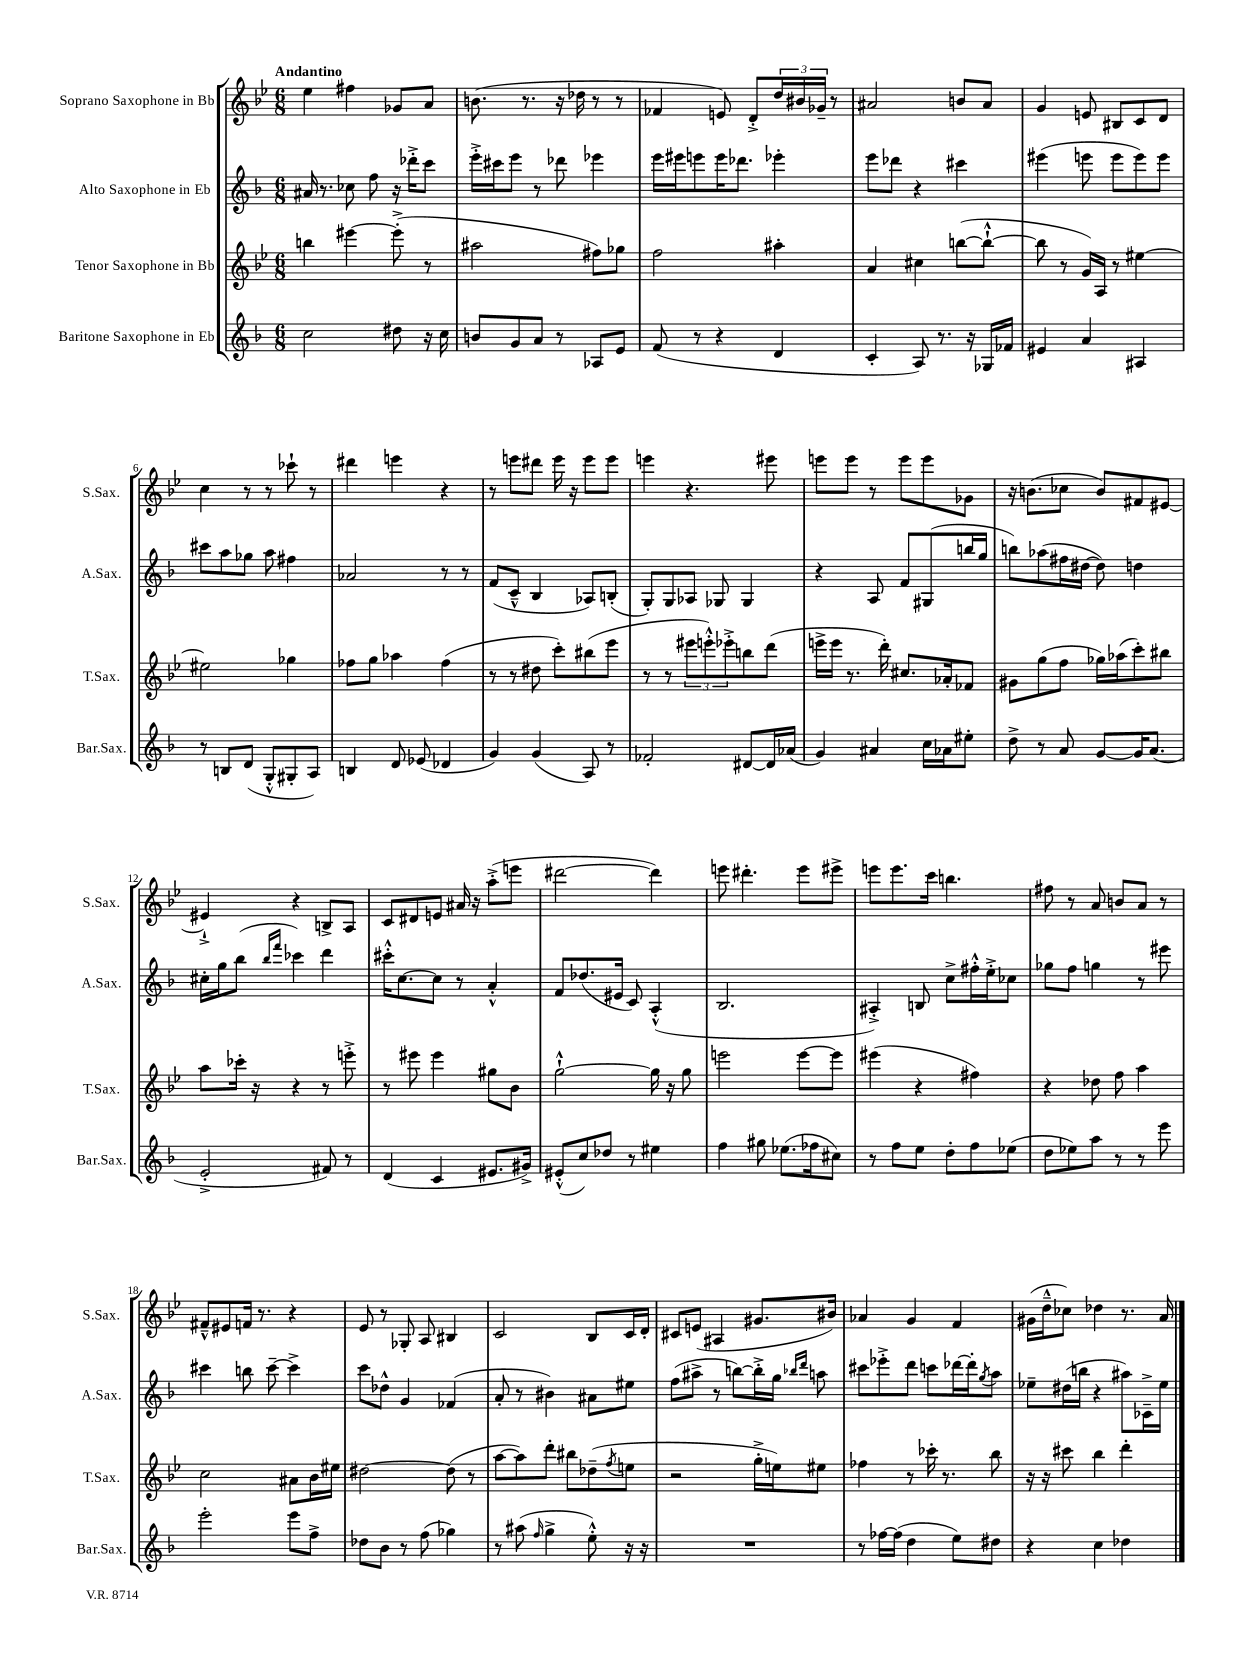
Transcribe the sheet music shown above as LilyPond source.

<<
\new StaffGroup <<
\new Staff = "s0" \with { instrumentName = "Soprano Saxophone in Bb" shortInstrumentName = "S.Sax." } {
    \clef treble \key bes \major \numericTimeSignature \time 6/8 \tempo "Andantino"
    ees''4 fis''4 ges'8 a'8 |
    b'8.( r8. r16 des''16 r8 r8 |
    fes'4 e'8) d'8-.-> \tuplet 3/2 { d''16 bis'16 ges'16-- } r8 |
    ais'2 b'8 ais'8 |
    g'4 e'8 bis8 c'8 d'8 |
    c''4 r8 r8 ces'''8-! r8 |
    dis'''4 e'''4 r4 |
    r8 e'''8 dis'''8 e'''16 r16 e'''8 e'''8 |
    e'''4 r4. eis'''8 |
    e'''8 e'''8 r8 e'''8 e'''8 ges'8 |
    r16 b'8.( ces''8 b'8) fis'8 eis'8~ |
    eis'4-!-> r4 b8-> a8 |
    c'8 dis'8 e'8 ais'16 r16 a''8-.->( e'''8 |
    dis'''2~ dis'''4) |
    e'''8 dis'''4.-. e'''8 eis'''8-> |
    e'''8 e'''8. c'''16 b''4. |
    fis''8 r8 a'8 b'8 a'8 r8 |
    fis'8---^ eis'8 f'16 r8. r4 |
    ees'8 r8 ges8-. a8 bis4 |
    c'2 bes8 c'16 d'16-. |
    cis'8 e'8( ais4 gis'8. bis'16) |
    aes'4 g'4 f'4 |
    gis'16( d''16---^ ces''8) des''4 r8. a'16 \bar "|." |
}
\new Staff = "s1" \with { instrumentName = "Alto Saxophone in Eb" shortInstrumentName = "A.Sax." } {
    \clef treble \key f \major \numericTimeSignature \time 6/8
    ais'16 r8. ces''8 f''8 r16 des'''16-.-> c'''8 |
    e'''16-.-> cis'''16 e'''8 r8 des'''8 ees'''4 |
    e'''16 eis'''16 e'''8 e'''16 des'''8. ees'''4-. |
    e'''8 des'''8 r4 cis'''4 |
    eis'''4( e'''8 e'''8 e'''8) e'''8 |
    cis'''8 a''8 ges''8 a''8 fis''4 |
    aes'2 r8 r8 |
    f'8( c'8---^ bes4 aes8) b8-.( |
    g8-.) g8 aes8 ges8 ges4 |
    r4 a8 f'8 gis8( b''16 g''16 |
    b''8) aes''8( fis''16 dis''16~ dis''8) d''4 |
    cis''16-. g''16 bes''8( \grace { bes''16 f'''16 } ces'''4) d'''4 |
    cis'''16-.-^ c''8.~ c''8 r8 a'4-.-^ |
    f'8 des''8.( eis'16 c'8) a4-.-^( |
    bes2. |
    ais4-.->) b8 c''8-> fis''16-.-^ e''16-.-> ces''8 |
    ges''8 f''8 g''4 r8 eis'''8 |
    cis'''4 b''8 cis'''8~-- cis'''4-> |
    c'''8 des''8-^ g'4 fes'4( |
    a'8-. r8 bis'4) ais'8 eis''8 |
    f''8( ais''8-> r8 b''8~) b''16-.-> g''16 \grace { bes''16 d'''16 } a''8 |
    cis'''8 ees'''8-.-> d'''8 c'''8 des'''16~ des'''16-. \acciaccatura { g''8 } a''8 |
    ees''8-- dis''16( b''16 r4 ais''8) ces'16---> ees''16 \bar "|." |
}
\new Staff = "s2" \with { instrumentName = "Tenor Saxophone in Bb" shortInstrumentName = "T.Sax." } {
    \clef treble \key bes \major \numericTimeSignature \time 6/8
    b''4 eis'''4~ eis'''8-.->( r8 |
    ais''2 fis''8) ges''8 |
    f''2 ais''4-. |
    a'4 cis''4 b''8~( b''8~-!-^ |
    b''8 r8 g'16) a16 r8 eis''4~ |
    eis''2 ges''4 |
    fes''8 g''8 aes''4 fes''4( |
    r8 r8 dis''8 c'''8-.) bis''8( ees'''8 |
    r8 r8 \tuplet 3/2 { eis'''8 e'''8-.-^) ees'''8-.-> } b''8 d'''8( |
    e'''16-> e'''16 r8. d'''16-.) cis''8. aes'16-. fes'8 |
    gis'8 g''8( f''8 ges''16) aes''16( c'''8-.) bis''8 |
    a''8 ces'''16-. r16 r4 r8 e'''8-.-> |
    r8 eis'''8 eis'''4 gis''8 bes'8 |
    g''2~-!-^ g''16 r16 g''8 |
    e'''2 e'''8~ e'''8 |
    eis'''4( r4 fis''4) |
    r4 des''8 f''8 a''4 |
    c''2 ais'8 bes'16 eis''16 |
    dis''2~ dis''8( r8 |
    a''8~ a''8) d'''8-. bis''8 des''8--( \acciaccatura { f''8 } e''8 |
    r2 g''16-.-> e''16) eis''8 |
    fes''4 r8 ces'''16-. r8. bes''8 |
    r16 r16 cis'''8 bes''4 d'''4-. \bar "|." |
}
\new Staff = "s3" \with { instrumentName = "Baritone Saxophone in Eb" shortInstrumentName = "Bar.Sax." } {
    \clef treble \key f \major \numericTimeSignature \time 6/8
    c''2 dis''8 r16 c''16 |
    b'8 g'8 a'8 r8 aes8 e'8 |
    f'8( r8 r4 d'4 |
    c'4-. a8) r8. r16 ges16 fes'16 |
    eis'4 a'4 ais4 |
    r8 b8 d'8( g8-.-^ gis8-. a8) |
    b4 d'8 ees'8( des'4 |
    g'4) g'4( a8) r8 |
    fes'2-. dis'8~ dis'16 aes'16( |
    g'4) ais'4 c''16 aes'16 eis''8-. |
    d''8-> r8 a'8 g'8~ g'16 a'8.( |
    e'2-.-> fis'8) r8 |
    d'4( c'4 eis'8. gis'16->) |
    eis'8-.-^( c''8) des''8 r8 eis''4 |
    f''4 gis''8 ees''8.( fes''16 cis''8) |
    r8 f''8 e''8 d''8-. f''8 ees''8( |
    d''8 ees''8) a''8 r8 r8 e'''8 |
    e'''2-. e'''8 f''8-> |
    des''8 bes'8 r8 f''8( ges''4) |
    r8 ais''8( \grace { f''16 } g''4-> e''8-.-^) r16 r16 |
    R2. |
    r8 fes''16~ fes''16( d''4 e''8) dis''8 |
    r4 c''4 des''4 \bar "|." |
}
>>
>>
